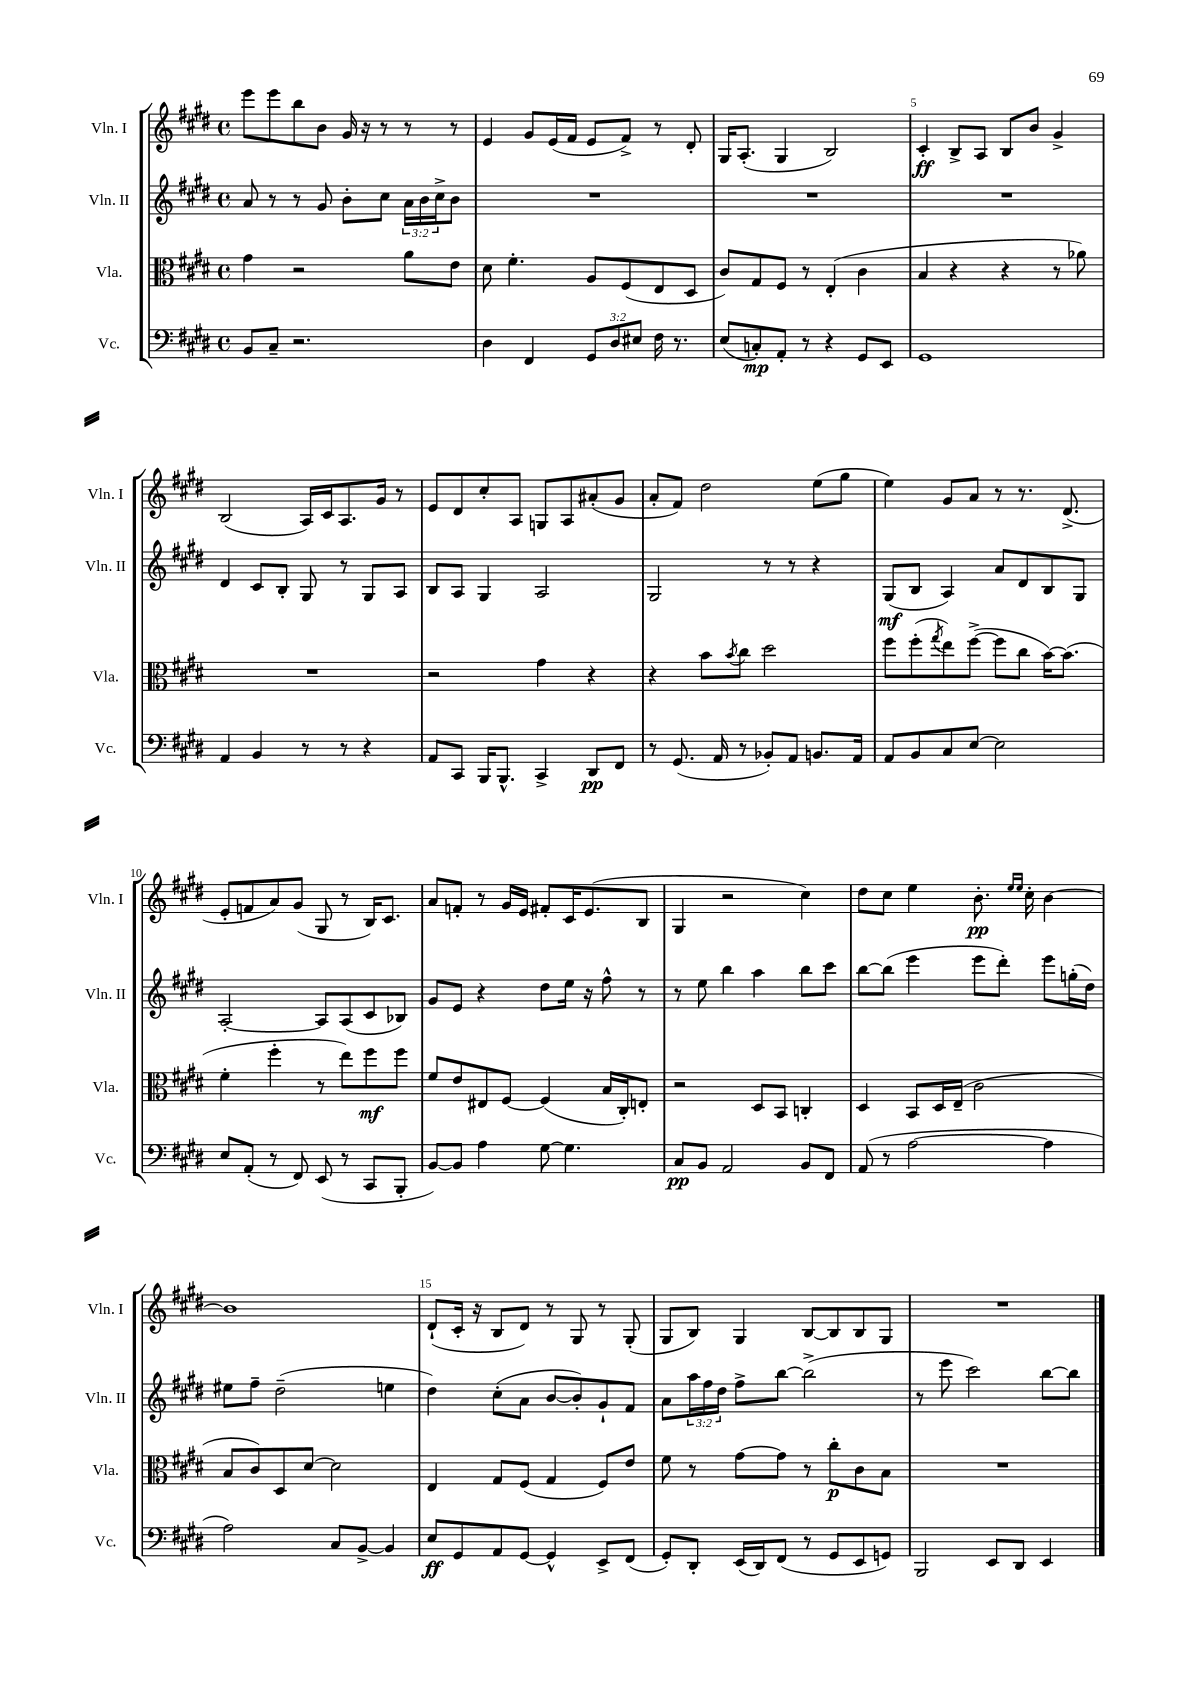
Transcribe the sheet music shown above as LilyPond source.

<<
\new StaffGroup <<
\new Staff = "s0" \with { instrumentName = "Vln. I" shortInstrumentName = "Vln. I" } {
    \clef treble \key e \major \defaultTimeSignature \time 4/4
    e'''8 e'''8 b''8 b'8 gis'16 r16 r8 r8 r8 |
    e'4 gis'8 e'16( fis'16 e'8 fis'8->) r8 dis'8-. |
    gis16 a8.-.( gis4 b2) |
    cis'4-.\ff b8-> a8 b8 b'8 gis'4-> |
    b2( a16) cis'16 a8. gis'16 r8 |
    e'8 dis'8 cis''8-. a8 g8 a8 ais'8-.( gis'8 |
    a'8-. fis'8) dis''2 e''8( gis''8 |
    e''4) gis'8 a'8 r8 r8. dis'8.->( |
    e'8-. f'8 a'8) gis'8( gis8 r8 b16) cis'8. |
    a'8 f'8-. r8 gis'16 e'16 fis'8-. cis'16 e'8.( b8 |
    gis4 r2 cis''4) |
    dis''8 cis''8 e''4 b'8.-.\pp \grace { e''16 e''16 } cis''16-. b'4~ |
    b'1 |
    dis'8-!( cis'16-. r16 b8 dis'8) r8 gis8 r8 gis8-.( |
    gis8 b8) gis4 b8~ b8 b8 gis8 |
    R1 \bar "|." |
}
\new Staff = "s1" \with { instrumentName = "Vln. II" shortInstrumentName = "Vln. II" } {
    \clef treble \key e \major \defaultTimeSignature \time 4/4 \override Staff.TupletNumber.text = #tuplet-number::calc-fraction-text
    a'8 r8 r8 gis'8 b'8-. cis''8 \tuplet 3/2 { a'16 b'16 cis''16-> } b'8 |
    R1 |
    R1 |
    R1 |
    dis'4 cis'8 b8-. gis8 r8 gis8 a8 |
    b8 a8 gis4 a2 |
    gis2 r8 r8 r4 |
    gis8\mf( b8 a4) a'8 dis'8 b8 gis8 |
    a2~-. a8 a8( cis'8 bes8) |
    gis'8 e'8 r4 dis''8 e''16 r16 fis''8-^ r8 |
    r8 e''8 b''4 a''4 b''8 cis'''8 |
    b''8~ b''8( e'''4 e'''8 dis'''8-.) e'''8 g''16-.( dis''16) |
    eis''8 fis''8-- dis''2--( e''4 |
    dis''4) cis''8-.( a'8 b'8~ b'8-.) gis'8-! fis'8 |
    a'8 \tuplet 3/2 { a''16 fis''16 dis''16 } fis''8-> b''8~ b''2->( |
    r8 e'''8 cis'''2) b''8~ b''8 \bar "|." |
}
\new Staff = "s2" \with { instrumentName = "Vla." shortInstrumentName = "Vla." } {
    \clef alto \key e \major \defaultTimeSignature \time 4/4
    gis'4 r2 a'8 e'8 |
    dis'8 fis'4.-. a8 fis8( e8 dis8 |
    cis'8) gis8 fis8 r8 e4-.( cis'4 |
    b4 r4 r4 r8 aes'8) |
    R1 |
    r2 gis'4 r4 |
    r4 b'8 \acciaccatura { b'8 } cis''8 dis''2 |
    fis''8 fis''8-.( \acciaccatura { gis''8 } e''8) fis''8~->( fis''8 cis''8 b'16~) b'8.( |
    fis'4-. fis''4-. r8 e''8) fis''8\mf fis''8 |
    fis'8 e'8 eis8 fis8~ fis4( b16 cis16-.) e8-. |
    r2 dis8 b,8 c4-. |
    dis4 b,8 dis16 e16--( cis'2 |
    b8 cis'8) dis8 dis'8~ dis'2 |
    e4 gis8 fis8( gis4 fis8) e'8 |
    fis'8 r8 gis'8~ gis'8 r8 cis''8-.\p cis'8 b8 |
    R1 \bar "|." |
}
\new Staff = "s3" \with { instrumentName = "Vc." shortInstrumentName = "Vc." } {
    \clef bass \key e \major \defaultTimeSignature \time 4/4 \override Staff.TupletNumber.text = #tuplet-number::calc-fraction-text
    b,8 cis8-- r2. |
    dis4 fis,4 \tuplet 3/2 { gis,8 dis8 eis8 } fis16 r8. |
    e8( c8-.\mp) a,8-. r8 r4 gis,8 e,8 |
    gis,1 |
    a,4 b,4 r8 r8 r4 |
    a,8 cis,8 b,,16 b,,8.-^ cis,4-> dis,8\pp fis,8 |
    r8 gis,8.( a,16 r8 bes,8-.) a,8 b,8. a,16 |
    a,8 b,8 cis8 e8~ e2 |
    e8 a,8-.( r8 fis,8) e,8( r8 cis,8 b,,8-. |
    b,8~) b,8 a4 gis8~ gis4. |
    cis8\pp b,8 a,2 b,8 fis,8 |
    a,8( r8 a2~ a4 |
    a2) cis8 b,8~-> b,4 |
    e8\ff gis,8 a,8 gis,8~ gis,4-^ e,8-> fis,8( |
    gis,8-.) dis,8-. e,16( dis,16) fis,8( r8 gis,8 e,8 g,8) |
    b,,2 e,8 dis,8 e,4 \bar "|." |
}
>>
>>
\layout { \context { \Score currentBarNumber = #2 \override BarNumber.break-visibility = ##(#f #t #t) barNumberVisibility = #(every-nth-bar-number-visible 5) } }
